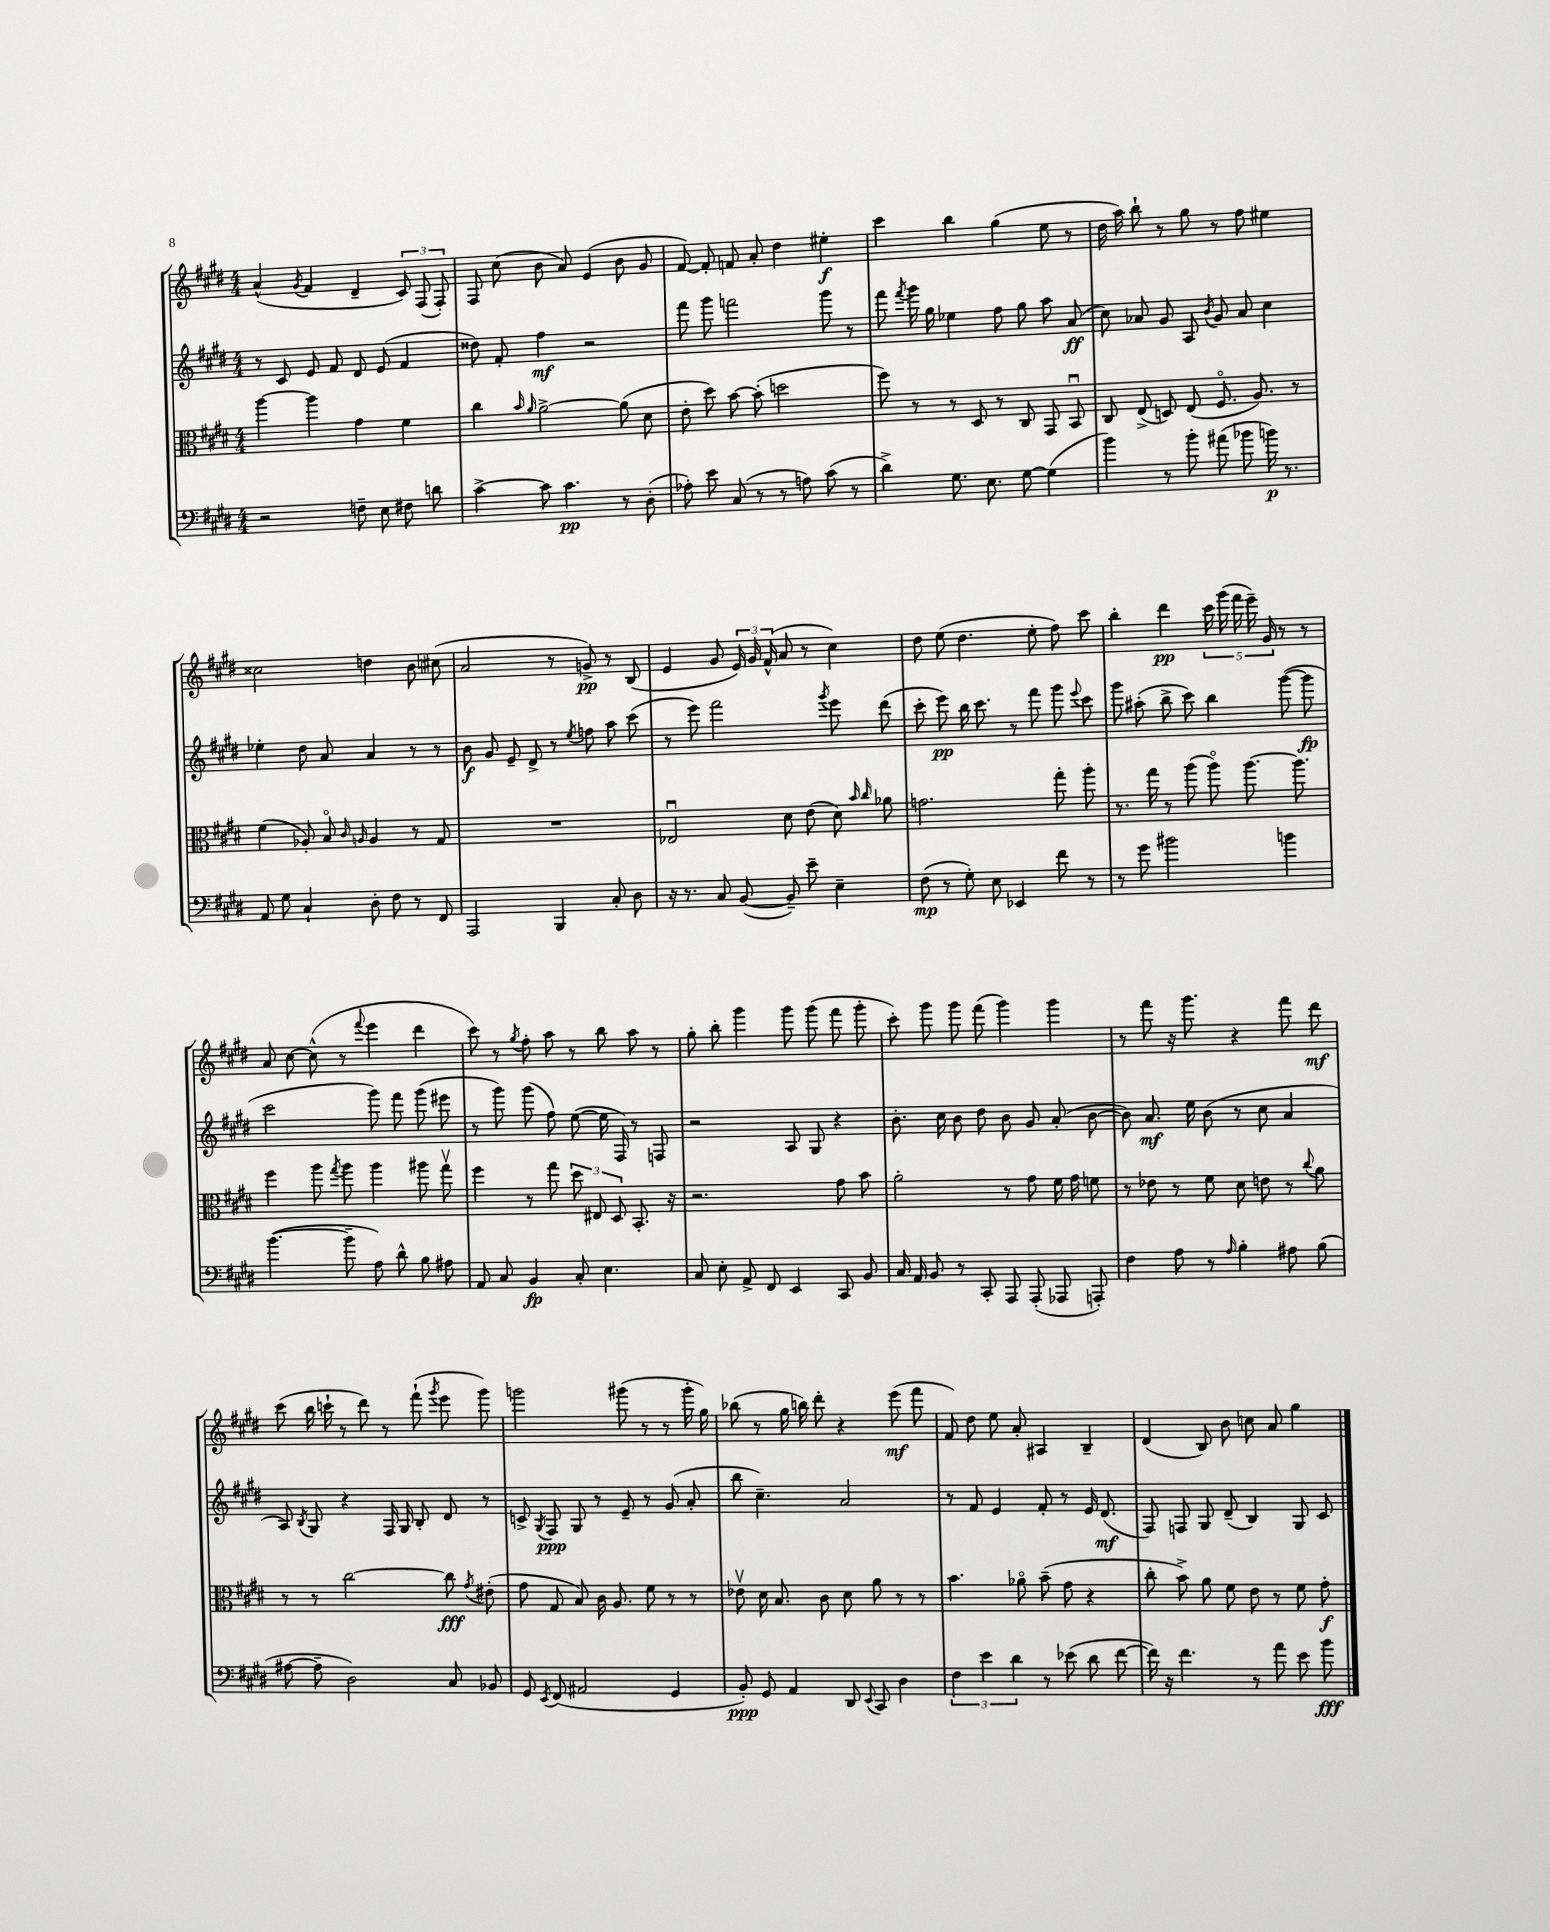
<<
\new StaffGroup <<
\new Staff = "s0" {
    \clef treble \key e \major \numericTimeSignature \time 4/4
    \autoBeamOff a'4-^( \acciaccatura { gis'8 } fis'4 dis'4-- \tuplet 3/2 { cis'8) fis8( fis8-.) } |
    fis8 cis''8( b'8 a'8) e'4( b'8 gis'8 |
    fis'8~) fis'8-. f'8 a'8-. dis''4 eis''4-.\f |
    cis'''4 b''4 gis''4( e''8 r8 |
    dis''16 a''16) b''8-! r8 gis''8 r8 fis''8 eis''4 |
    cisis''2 d''4 b'8 cis''8( |
    a'2 r8 g'8->\pp) r8 b8( |
    e'4 gis'8 \tuplet 3/2 { e'16) gis'16 fis'16-^( } a'8 r8 cis''4) |
    dis''8 e''8( dis''4. e''8-. fis''8) cis'''8 |
    b''4-. dis'''4\pp \tuplet 5/4 { cis'''16 gis'''16( fis'''16 e'''16--) gis'16 } r8 r8 |
    a'8 cis''8~ cis''8-^( r8 \appoggiatura { fis'''8 } e'''4 dis'''4 |
    cis'''8) r8 \acciaccatura { gis''8 } fis''8-. a''8 r8 b''8 a''8 r8 |
    gis''8-. b''8-. gis'''4 gis'''8 gis'''8( fis'''8 gis'''8-. |
    cis'''8-.) gis'''8 gis'''8 fis'''8( gis'''4) gis'''4 |
    r8 fis'''8 r16 gis'''8. r4 fis'''8 dis'''8\mf |
    cis'''8( b''16 c'''16-! r8 dis'''8) r8 fis'''8-!( \acciaccatura { gis'''8 } e'''8 gis'''8) |
    g'''2 gis'''8( r8 r8 gis'''16-. gis''16) |
    bes''8( r8 gis''16 b''16) dis'''8-. r4 e'''8\mf( fis'''8 |
    fis'8) dis''8 e''8 a'8-. ais4 b4-- |
    dis'4( b8) b'8 c''8 a'8 gis''4 \bar "|." |
}
\new Staff = "s1" {
    \clef treble \key e \major \numericTimeSignature \time 4/4
    \autoBeamOff r8 cis'8 e'8 fis'8 dis'8 e'8( fis'4 |
    disis''8) fis'8-. fis''4\mf r2 |
    fis'''8 gis'''8 f'''2 gis'''8 r8 |
    fis'''8 \acciaccatura { fis'''8 } gis'''16 gis''16 ees''4 fis''8 gis''8 a''8 a'8\ff( |
    cis''8) aes'8 gis'8 a8 \acciaccatura { b'8 } gis'8 aes'8 cis''4 |
    ees''4-. dis''8 a'8 a'4 r8 r8 |
    b'8\f gis'8 e'8-- dis'8-> r8 \acciaccatura { e''8 } f''8 a''8 cis'''8( |
    r8 e'''8) fis'''2 \acciaccatura { gis'''8 } e'''8 dis'''8( |
    cis'''8-. e'''8\pp) b''16 cis'''8. r8 fis'''8 gis'''8 \appoggiatura { e'''8 } cis'''8 |
    gis'''8 ais''8-.( b''8-> cis'''8) b''4 gis'''8~( gis'''8\fp |
    cis'''2 gis'''8) fis'''8 gis'''8( eis'''8 |
    r8 gis'''8) gis'''8( fis''8) e''8~( e''16 fis16) r8 f8 |
    r2 a8 gis8 r4 |
    b'8.-. cis''16 b'8 dis''8 b'8 gis'8 a'8-.( b'8~ |
    b'8) a'8.\mf e''16 b'8( r8 cis''8 a'4 |
    a8) \acciaccatura { b8 } gis8 r4 fis16 gis16 b8-. dis'8 r8 |
    c'8-> \acciaccatura { gis8 } fis8\ppp gis8 r8 e'8-- r8 gis'8( a'8-. |
    b''8 cis''4.--) a'2 |
    r8 fis'8 e'4 fis'8-. r8 e'16 dis'8.\mf( |
    fis8) f8 gis8 dis'8--( b4) gis8 cis'8 \bar "|." |
}
\new Staff = "s2" {
    \clef alto \key e \major \numericTimeSignature \time 4/4
    \autoBeamOff a''4~ a''4 gis'4 fis'4 |
    cis''4 \grace { b'16 a'16 } a'2~-> a'8( dis'8 |
    e'8-. dis''8) b'8~ b'8-.( d''2 |
    fis''8) r8 r8 dis8 r8 cis8 gis,8 b,8\downbow |
    cis8 e8->( d8) e8( fis8.\flageolet a8.) r8 |
    fis'4( aes8-.) b8\flageolet \grace { cis'16 a16 } a4 r8 gis8 |
    R1 |
    ees2\downbow dis'8 e'8( dis'8) \grace { b'16 cis''16 } aes'8 |
    g'2. gis''8-. a''8-. |
    r8. gis''16 r8 a''8( a''8\flageolet) a''8.~ a''8. |
    fis''4 a''8 \acciaccatura { gis''8 } a''8 a''4 ais''8 gis''8\upbow |
    fis''4 r8 gis''8 \tuplet 3/2 { dis''8 eis8 dis8 } b,8.-. r16 |
    r2. gis'8 b'8 |
    a'2-. r8 gis'8 fis'16 gis'16 f'8 |
    r8 ees'8 r8 fis'8 dis'8 e'8 r8 \appoggiatura { cis''8 } a'8 |
    r8 r8 cis''2~ cis''8\fff \acciaccatura { gis'8 } eis'8-.( |
    gis'8 gis8 b8) cis'16 a8. fis'8 r8 r8 |
    ees'8\upbow dis'16 b8. cis'8 dis'8 a'8 r8 r8 |
    b'4. aes'8\flageolet b'8--( gis'8 r4 |
    cis''8-. b'8->) a'8 fis'8 e'8 r8 fis'8 gis'8-.\f \bar "|." |
}
\new Staff = "s3" {
    \clef bass \key e \major \numericTimeSignature \time 4/4
    \autoBeamOff r2 f8-- e8 fis8 d'8 |
    cis'4~-> cis'8 cis'4.\pp r8 dis8-.( |
    aes8-.) e'8 cis8( r8 r8 a8) cis'8( r8 |
    dis'4->) gis8. e8. gis8~ gis4( |
    b'4) r8 b'8-. ais'8( bes'8 b'16\p) r8. |
    a,8 gis8 cis4-! dis8-. fis8 r8 fis,8 |
    a,,2 b,,4 cis8-. dis8 |
    r16 r8. cis8 b,8~( b,8--) e'8-- e4-- |
    fis8\mp( r8 gis8-.) e8 ees,4 fis'8 r8 |
    r8 gis'8 bis'2 b'4 |
    b'4.~( b'8-- a8) dis'8-^ b8 ais8 |
    a,8 cis8 b,4\fp cis8-. e4. |
    cis8 e8-. a,8-> fis,8 e,4 cis,8 b,8 |
    cis16 a,16 b,8 r8 cis,8-. a,,8 a,,8-.( aes,,8 a,,8-.) |
    fis4 a8 r8 \grace { a16 } b4-. ais8 b8( |
    ais8~ ais8-- dis2) cis8 bes,8 |
    gis,8 \acciaccatura { e,8 } fis,8( ais,2 gis,4 |
    b,8-.\ppp) gis,8 a,4 dis,8 \appoggiatura { e,8 } cis,8 dis4 |
    \tuplet 3/2 { fis4 e'4 dis'4 } r8 ees'8( dis'8 fis'8~ |
    fis'16) r16 fis'4. r8 a'8 e'8 b'8\fff \bar "|." |
}
>>
>>
\layout { \context { \Score \remove "Bar_number_engraver" } }
